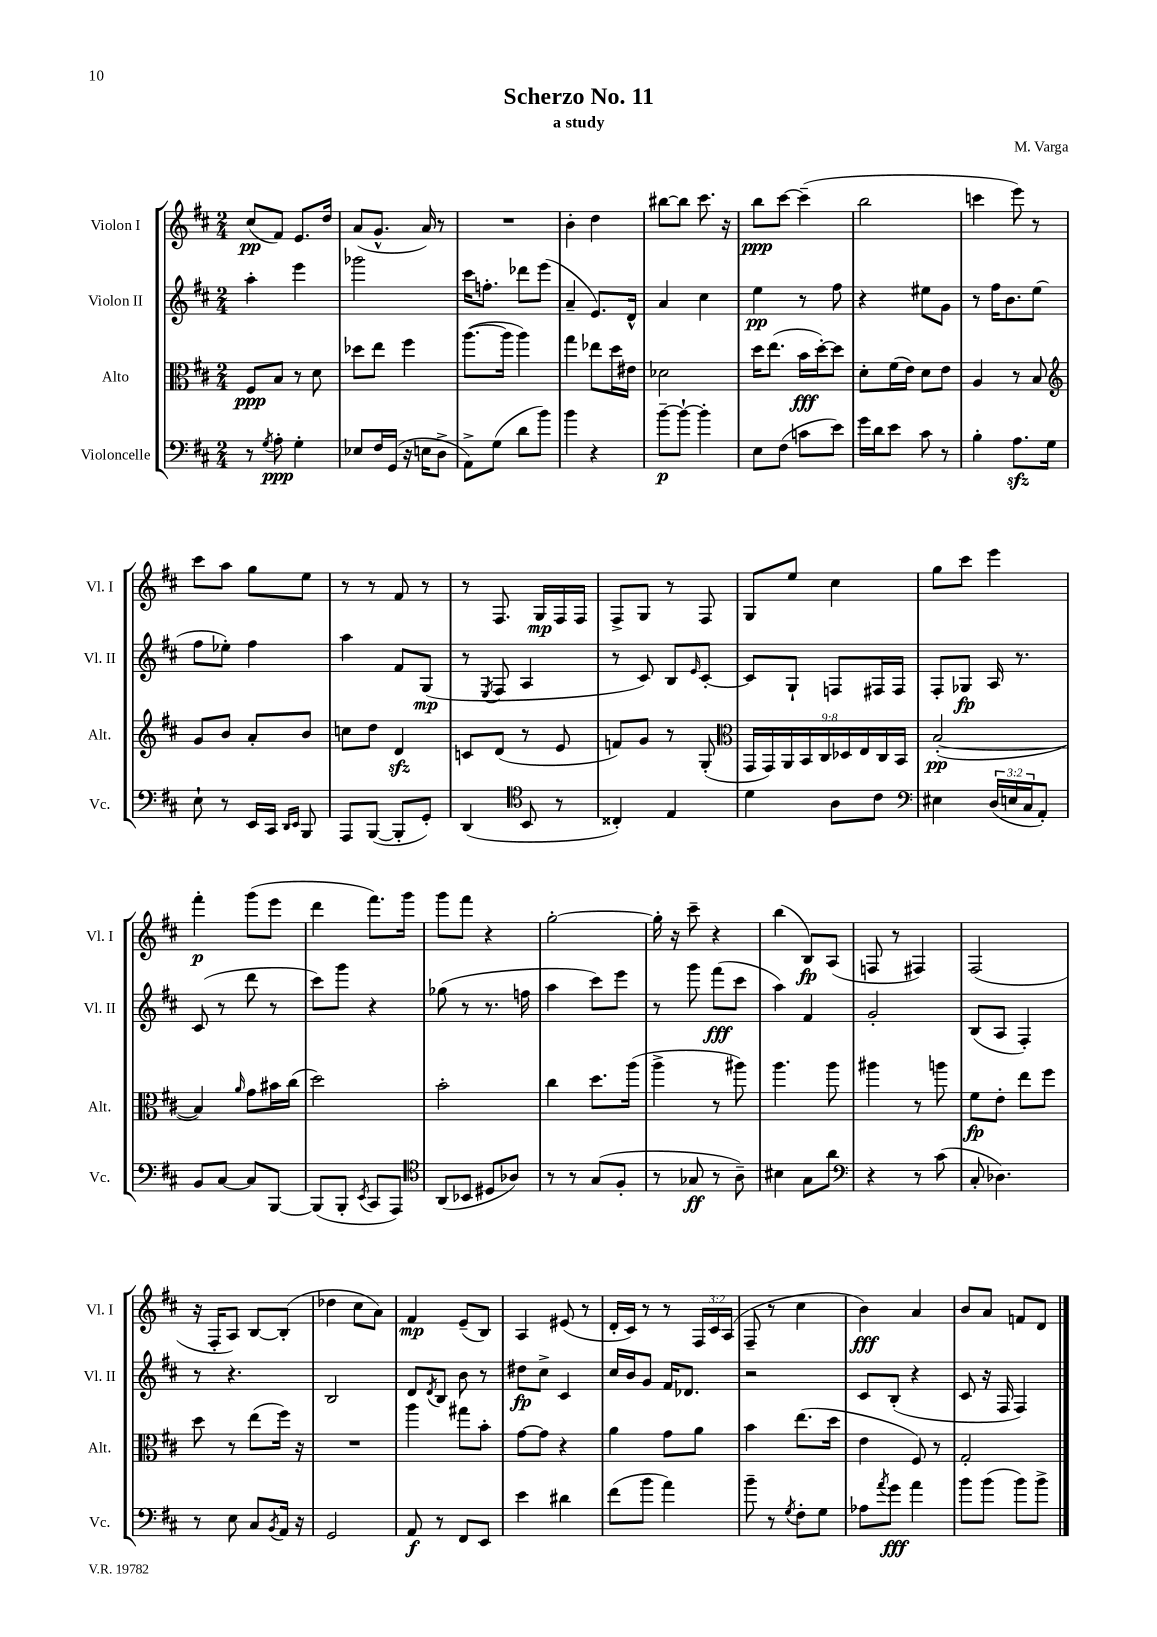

**kern	**dynam	**kern	**dynam	**kern	**dynam	**kern	**dynam
*part4	*part4	*part3	*part3	*part2	*part2	*part1	*part1
*staff4	*staff4	*staff3	*staff3	*staff2	*staff2	*staff1	*staff1
*I"Violoncelle	*	*I"Alto	*	*I"Violon II	*	*I"Violon I	*
*I'Vc.	*	*I'Alt.	*	*I'Vl. II	*	*I'Vl. I	*
*clefF4	*	*clefC3	*	*clefG2	*	*clefG2	*
*k[f#c#]	*	*k[f#c#]	*	*k[f#c#]	*	*k[f#c#]	*
*M2/4	*	*M2/4	*	*M2/4	*	*M2/4	*
=1	=1	=1	=1	=1	=1	=1	=1
8r	.	8F#/L	ppp	4aa'\	.	(8cc#/L	pp
8qG/	.	.	.	.	.	.	.
8A'\	ppp	8B/J	.	.	.	8f#/J)	.
4G'\	.	8r	.	4eee\	.	8.e/L	.
.	.	8d\	.	.	.	.	.
.	.	.	.	.	.	16dd/Jk	.
=2	=2	=2	=2	=2	=2	=2	=2
8E-X/L	.	8dd-X\L	.	2ggg-X\	.	(8a/L	.
16F#/L	.	8ee\J	.	.	.	8.g^^/J	.
(16GG/JJ	.	.	.	.	.	.	.
16r	.	4ff#\	.	.	.	.	.
16En\KL	.	.	.	.	.	16a/)	.
8D^\J	.	.	.	.	.	8r	.
=3	=3	=3	=3	=3	=3	=3	=3
8AA^\L)	.	([8.aa\L	.	16ccc#\KL	.	2r	.
.	.	.	.	8.ffn'\J	.	.	.
(8G\J	.	.	.	.	.	.	.
.	.	16aa\Jk]	.	.	.	.	.
8d\L	.	4aa\)	.	8ddd-X\L	.	.	.
8b\J)	.	.	.	(8eee\J	.	.	.
=4	=4	=4	=4	=4	=4	=4	=4
4b\	.	4gg\	.	4a~/	.	4b'\	.
4r	.	8ee-X\L	.	8.e/L)	.	4dd\	.
.	.	16dd\L	.	.	.	.	.
.	.	16e#X\JJ	.	16d^^/Jk	.	.	.
=5	=5	=5	=5	=5	=5	=5	=5
[8b~\L	p	2d-X\	.	4a/	.	[8bb#X\L	.
8b`\J_	.	.	.	.	.	8bb#\J]	.
4b'\]	.	.	.	4cc#\	.	8.ccc#\	.
.	.	.	.	.	.	16r	.
=6	=6	=6	=6	=6	=6	=6	=6
8E\L	.	16dd\KL	.	4ee\	pp	8bb\L	ppp
.	.	(8.ee\J	.	.	.	.	.
(8F#\J	.	.	.	.	.	[8ccc#\J	.
8cn\L	.	16b\LL	fff	8r	.	(4ccc#~\]	.
.	.	[16dd'\J)	.	.	.	.	.
8e\J)	.	8dd\J]	.	8ff#\	.	.	.
=7	=7	=7	=7	=7	=7	=7	=7
16g\LL	.	8d'\L	.	4r	.	2bb\	.
16d\J	.	.	.	.	.	.	.
8e\J	.	(16f#\L	.	.	.	.	.
.	.	16e\JJ)	.	.	.	.	.
8c#\	.	8d\L	.	8ee#X\L	.	.	.
8r	.	8e\J	.	8g\J	.	.	.
=8	=8	=8	=8	=8	=8	=8	=8
4B'\	.	4A/	.	8r	.	4cccn\	.
.	.	.	.	16ff#\KL	.	.	.
.	.	.	.	8.b\	.	.	.
8.Azz\L	.	8r	.	.	.	8eee\)	.
.	.	8B/	.	(8ee\J	.	8r	.
16G\Jk	.	.	.	.	.	.	.
!!LO:LB:g=z
=9	=9	=9	=9	=9	=9	=9	=9
*	*	*clefG2	*	*	*	*	*
8E`\	.	8g/L	.	8ff#\L	.	8ccc#\L	.
8r	.	8b/J	.	8ee-X'\J)	.	8aa\J	.
16EE/LL	.	8a'/L	.	4ff#\	.	8gg\L	.
16CC#/JJ	.	.	.	.	.	.	.
16qqDD/LL	.	.	.	.	.	.	.
16qqEE/JJ	.	.	.	.	.	.	.
8BBB/	.	8b/J	.	.	.	8ee\J	.
=10	=10	=10	=10	=10	=10	=10	=10
8AAA/L	.	8ccn\L	.	4aa\	.	8r	.
([8BBB/J	.	8dd\J	.	.	.	8r	.
8BBB'/L]	.	4dzz/	.	8f#/L	.	8f#/	.
8GG'/J)	.	.	.	(8G/J	mp	8r	.
=11	=11	=11	=11	=11	=11	=11	=11
(4DD/	.	8cn/L	.	8r	.	8r	.
.	.	.	.	8qE/	.	.	.
.	.	(8d/J	.	8F#/	.	8.F#/	.
*clefC4	*	*	*	*	*	*	*
8BB/	.	8r	.	4A/	.	.	.
.	.	.	.	.	.	16G/LL	mp
8r	.	8e/	.	.	.	16F#/	.
.	.	.	.	.	.	16F#/JJ	.
=12	=12	=12	=12	=12	=12	=12	=12
4C##X'/)	.	8fn/L)	.	8r	.	8F#^/L	.
.	.	8g/J	.	8c#/)	.	8G/J	.
4E/	.	8r	.	8B/L	.	8r	.
.	.	.	.	16qqe/	.	.	.
.	.	(8G'/	.	[8c#'/J	.	8F#/	.
=13	=13	=13	=13	=13	=13	=13	=13
*	*	*clefC3	*	*	*	*	*
4d\	.	18GG/LL	.	8c#/L]	.	8G/L	.
.	.	18GG/)	.	.	.	.	.
.	.	18AA/	.	.	.	.	.
.	.	.	.	8G`/J	.	8ee/J	.
.	.	18BB/	.	.	.	.	.
.	.	18C#/	.	.	.	.	.
8A\L	.	.	.	8Fn/L	.	4cc#\	.
.	.	18D-X/	.	.	.	.	.
.	.	18E/	.	.	.	.	.
8c#\J	.	.	.	16F#X/L	.	.	.
.	.	18C#/	.	.	.	.	.
.	.	.	.	16F#/JJ	.	.	.
.	.	18BB/JJ	.	.	.	.	.
=14	=14	=14	=14	=14	=14	=14	=14
*clefF4	*	*	*	*	*	*	*
4E#X\	.	([2B'/	pp	8F#'/L	.	8gg\L	.
.	.	.	.	8G-X/J	fp	8ccc#\J	.
(24D/LL	.	.	.	16A/	.	4eee\	.
24En/	.	.	.	.	.	.	.
.	.	.	.	8.r	.	.	.
24C#/J	.	.	.	.	.	.	.
8AA'/J)	.	.	.	.	.	.	.
!!LO:LB:g=z
=15	=15	=15	=15	=15	=15	=15	=15
8BB/L	.	4B/])	.	(8c#/	.	4fff#'\	p
[8C#/J	.	.	.	8r	.	.	.
.	.	16qqa/	.	.	.	.	.
8C#/L]	.	8g\L	.	8ddd\	.	(8ggg\L	.
[8BBB/J	.	16b#X\L	.	8r	.	8eee\J	.
.	.	(16cc#\JJ	.	.	.	.	.
=16	=16	=16	=16	=16	=16	=16	=16
(8BBB/L]	.	2dd\)	.	8ccc#\L)	.	4ddd\	.
8BBB'/J	.	.	.	8ggg\J	.	.	.
8qEE/	.	.	.	.	.	.	.
8CC#/L	.	.	.	4r	.	8.fff#\L)	.
8AAA/J)	.	.	.	.	.	.	.
.	.	.	.	.	.	16ggg\Jk	.
=17	=17	=17	=17	=17	=17	=17	=17
*clefC4	*	*	*	*	*	*	*
(8AA/L	.	2b'\	.	(8gg-X\	.	8ggg\L	.
8BB-X/J	.	.	.	8r	.	8fff#\J	.
8D#X/L	.	.	.	8.r	.	4r	.
8A-X/J)	.	.	.	.	.	.	.
.	.	.	.	16ffn\	.	.	.
=18	=18	=18	=18	=18	=18	=18	=18
8r	.	4cc#\	.	4aa\	.	[2gg'\	.
8r	.	.	.	.	.	.	.
(8G/L	.	8.dd\L	.	8ccc#\L)	.	.	.
8F#'/J	.	.	.	8eee\J	.	.	.
.	.	(16aa\Jk	.	.	.	.	.
=19	=19	=19	=19	=19	=19	=19	=19
8r	.	4aa^\	.	8r	.	16gg'\]	.
.	.	.	.	.	.	16r	.
8G-X/	ff	.	.	8ggg\	.	8ccc#~\	.
8r	.	8r	.	(8fff#\L	fff	4r	.
8A~\)	.	8aa#X\)	.	8ccc#\J	.	.	.
=20	=20	=20	=20	=20	=20	=20	=20
4B#X\	.	4.aa\	.	4aa\)	.	(4bb\	.
8G\L	.	.	.	4f#/	.	8B/L)	fp
8a\J	.	8aa\	.	.	.	(8A/J	.
=21	=21	=21	=21	=21	=21	=21	=21
*clefF4	*	*	*	*	*	*	*
4r	.	4aa#X\	.	2g'/	.	8Fn/	.
.	.	.	.	.	.	8r	.
8r	.	8r	.	.	.	4F#X/)	.
(8c#\	.	8aan\	.	.	.	.	.
=22	=22	=22	=22	=22	=22	=22	=22
8C#'/	.	8f#\L	fp	(8B/L	.	(2F#/	.
4.D-X\)	.	8e'\J	.	8A/J	.	.	.
.	.	8ee\L	.	4F#'/)	.	.	.
.	.	8ff#\J	.	.	.	.	.
!!LO:LB:g=z
=23	=23	=23	=23	=23	=23	=23	=23
8r	.	8dd\	.	8r	.	16r	.
.	.	.	.	.	.	16F#'/KL	.
8E\	.	8r	.	4.r	.	8A/J)	.
8C#/L	.	(8ee\L	.	.	.	[8B/L	.
8qBB/	.	.	.	.	.	.	.
16AA/Jk	.	16ff#\Jk)	.	.	.	(8B'/J]	.
16r	.	16r	.	.	.	.	.
=24	=24	=24	=24	=24	=24	=24	=24
2GG/	.	2r	.	2B/	.	4dd-X\	.
.	.	.	.	.	.	8cc#\L	.
.	.	.	.	.	.	8a\J)	.
=25	=25	=25	=25	=25	=25	=25	=25
8AA/	f	4aa\	.	8d/L	.	4f#/	mp
.	.	.	.	8qd/	.	.	.
8r	.	.	.	8B/J	.	.	.
8FF#/L	.	8gg#X\L	.	8b\	.	(8e~/L	.
8EE/J	.	8b'\J	.	8r	.	8B/J)	.
=26	=26	=26	=26	=26	=26	=26	=26
4e\	.	[8g\L	.	8dd#X\L	fp	4A/	.
.	.	8g\J]	.	8cc#^\J	.	.	.
4d#X\	.	4r	.	4c#/	.	(8e#X/	.
.	.	.	.	.	.	8r	.
=27	=27	=27	=27	=27	=27	=27	=27
(8f#\L	.	4a\	.	16cc#/LL	.	16d'/LL	.
.	.	.	.	16b/J	.	16c#/JJ)	.
8b\J	.	.	.	8g/J	.	8r	.
4a\)	.	8g\L	.	16f#/KL	.	8r	.
.	.	.	.	8.d-X/J	.	.	.
.	.	8a\J	.	.	.	24F#/LL	.
.	.	.	.	.	.	24c#/	.
.	.	.	.	.	.	(24A/JJ	.
=28	=28	=28	=28	=28	=28	=28	=28
8b~\	.	4b\	.	2r	.	8F#~/	.
8r	.	.	.	.	.	8r	.
8qG/	.	.	.	.	.	.	.
8F#'\L	.	(8.ee\L	.	.	.	4cc#\	.
8G\J	.	.	.	.	.	.	.
.	.	16dd\Jk	.	.	.	.	.
=29	=29	=29	=29	=29	=29	=29	=29
8A-X\L	.	4e\	.	8c#/L	.	4b\)	fff
8qa/	.	.	.	.	.	.	.
8g\J	fff	.	.	(8B'/J	.	.	.
4a\	.	8F#/)	.	4r	.	4a/	.
.	.	8r	.	.	.	.	.
=30	=30	=30	=30	=30	=30	=30	=30
8b\L	.	2G'/	.	8c#/	.	8b/L	.
(8b\J	.	.	.	16r	.	8a/J	.
.	.	.	.	16F#/	.	.	.
8b\L)	.	.	.	4F#/)	.	8fn/L	.
8b^\J	.	.	.	.	.	8d/J	.
==	==	==	==	==	==	==	==
*-	*-	*-	*-	*-	*-	*-	*-
